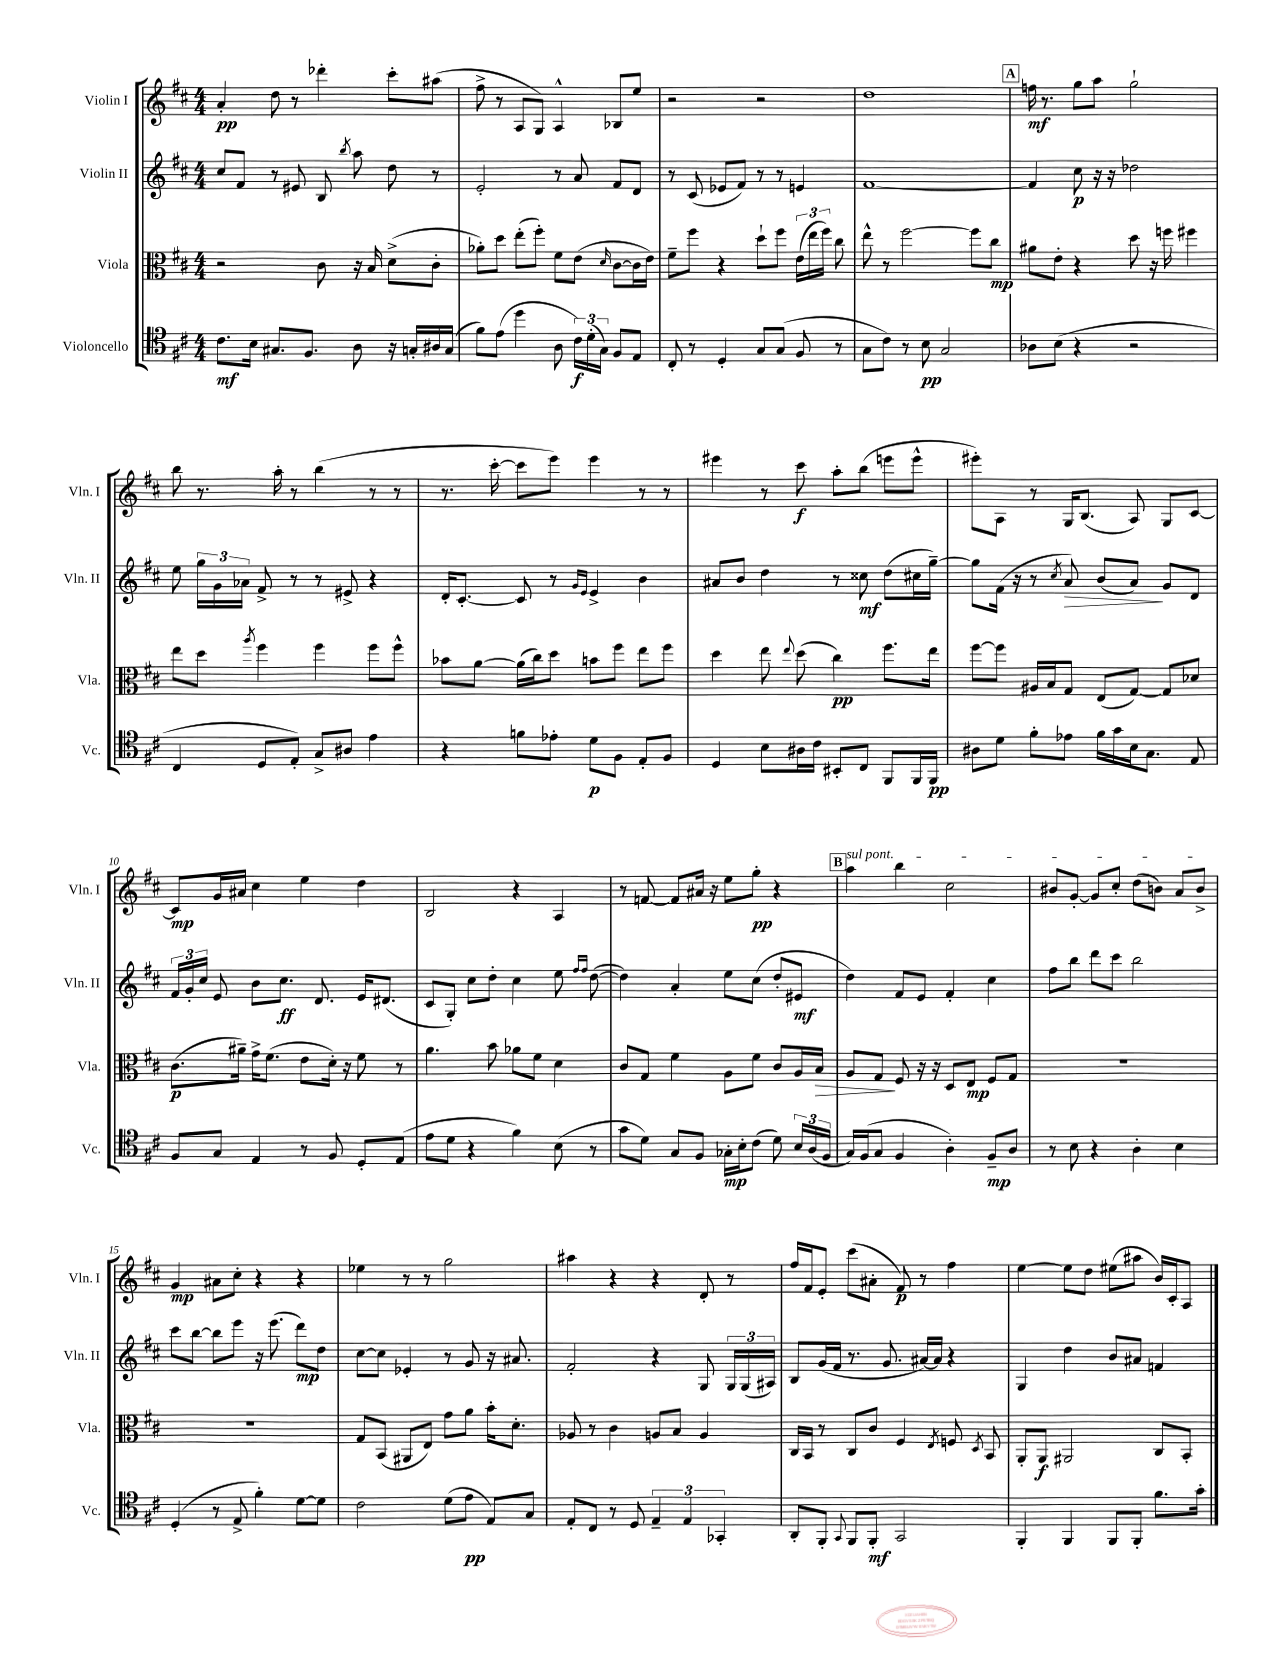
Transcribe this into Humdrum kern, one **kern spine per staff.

**kern	**kern	**kern	**kern
*staff4	*staff3	*staff2	*staff1
*clefC4	*clefC3	*clefG2	*clefG2
*k[f#c#]	*k[f#c#]	*k[f#c#]	*k[f#c#]
*M4/4	*M4/4	*M4/4	*M4/4
8.c#	2r	8cc#	4a'
.	.	8f#	.
16B	.	.	.
8.G#	.	8r	8dd
.	.	8e#	8r
8.F#	.	.	.
.	8c#	8B	4ddd-'
.	.	8qbb	.
8A	16r	8aa	.
.	16B	.	.
16r	(8d^	8dd	8ccc#'
16G'	.	.	.
16A#	8c#'	8r	(8aa#
(16G	.	.	.
=	=	=	=
8f#)	8a-')	2e'	8ff#^
(8e	8dd	.	8r
4dd	(8ee'	.	8A
.	8ff#')	.	8G)
8A	8f#	8r	4A^^
24c#)	(8e	8a	.
(24d'	.	.	.
24G)	.	.	.
.	16qqd	.	.
8F#	[8c#	8f#	8B-
8E	16c#]	8d	8ee
.	16e)	.	.
=	=	=	=
8C#'	8f#~	8r	2r
8r	8ff#	(8c#	.
4D'	4r	8e-	.
.	.	8f#)	.
8G	8dd`	8r	2r
(8G	8ff#	8r	.
8F#	(24e	4e	.
.	24ee	.	.
.	24ff#)	.	.
8r	8cc#	.	.
=	=	=	=
8G	8ee^^	[1f#	1dd
8c#)	8r	.	.
8r	[2ff#	.	.
8B	.	.	.
2G	.	.	.
.	8ff#]	.	.
.	8cc#	.	.
=	=	=	=
8A-	8a#	4f#]	16ff
.	.	.	8.r
(8B	8e'	.	.
4r	4r	8cc#	8gg
.	.	16r	8aa
.	.	16r	.
2r	8dd	2dd-	2gg`
.	16r	.	.
.	16ff	.	.
.	4ff#	.	.
=	=	=	=
4C#	8ee	8ee	8bb
.	8dd	24gg	8.r
.	.	24g	.
.	.	24a-	.
.	8qaa	.	.
8D	4ff#	8f#^	.
.	.	.	16aa'
8E')	.	8r	8r
8G^	4ff#	8r	(4bb
8A#	.	8e#^	.
4e	8ff#	4r	8r
.	8ff#^^	.	8r
=	=	=	=
4r	8b-	16d'	8.r
.	.	[8.c#'	.
.	[8a	.	.
.	.	.	[16ccc#'
8f	(16a]	8c#]	8ccc#]
.	16cc#)	.	.
8e-'	8dd	8r	8eee)
.	.	16qqg	.
.	.	16qqe	.
8d	8b	4e^	4eee
8F#	8ff#	.	.
8E'	8ee	4b	8r
8F#	8ff#	.	8r
=	=	=	=
4D	4dd	8a#	4eee#
.	.	8b	.
8B	8ee	4dd	8r
.	8qqee	.	.
16A#	(8dd	.	8ccc#
16c#	.	.	.
8BB#'	4cc#)	8r	8aa'
8C#	.	8cc##	(8bb
8FF#	8.ff#	(8dd	8eee
16FF#	.	16cc#	8eee^^
16FF#	16ee	[16gg~)	.
=	=	=	=
8A#	[8ff#	8gg]	8eee#')
8d	8ff#]	(16f#	8A
.	.	16r	.
8f#'	16A#	8r	8r
.	16B	.	.
.	.	8qcc#	.
8e-	8G	8a)	16G
.	.	.	(8.B
16f#	(8E	(8b	.
16g	.	.	.
16B	[8G)	8a)	8A)
8.G	.	.	.
.	8G]	8g	8G
8E	8d-	8d	[8c#
=	=	=	=
8F#	(8.c#	24f#	8c#]
.	.	24g'	.
.	.	24cc#	.
8G	.	8e	16g
.	16a#~)	.	16a#
4E	16g^	8b	4cc#
.	(8.f#	.	.
.	.	8.cc#	.
8r	8e	.	4ee
.	.	8.d	.
8F#	16d')	.	.
.	16r	.	.
8D'	8f#	16e	4dd
.	.	(8.d#	.
(8E	8r	.	.
=	=	=	=
8e	4.a	8c#	2B
8d	.	8G')	.
4r	.	8cc#	.
.	8b	8dd'	.
4f#)	8a-	4cc#	4r
.	8f#	.	.
(8B	4d	8ee	4A
.	.	16qqff#	.
.	.	16qqff#	.
8r	.	([8dd	.
=	=	=	=
8g	8c#	4dd])	8r
8d)	8G	.	[8f
8G	4f#	4a'	8f]
8F#	.	.	16a#
.	.	.	16r
16G-'	8A	8ee	8ee
16B'	.	.	.
(8c#	8f#	(8cc#	8gg'
8d)	8c#	8dd'	4r
24B	16A	8e#	.
(24A	.	.	.
.	16B	.	.
24F#	.	.	.
=	=	=	=
16G)	8A	4dd)	4aa
(16F#	.	.	.
8G	8G	.	.
4F#	8F#	8f#	4bb
.	16r	8e	.
.	16r	.	.
4A')	8D	4f#'	2cc#
.	8E	.	.
8F#~	8F#	4cc#	.
8A	8G	.	.
=	=	=	=
8r	1r	8ff#	8b#
8B	.	8bb	[8g'
4r	.	8ddd	8g]
.	.	8ccc#	8cc#'
4A'	.	2bb	(8dd
.	.	.	8b)
4B	.	.	8a
.	.	.	8b^
=	=	=	=
(4D'	1r	8ccc#	4g
.	.	[8bb	.
8r	.	8bb]	8a#
8E^	.	8eee	8cc#'
4f#')	.	16r	4r
.	.	(8.eee	.
[8d	.	8ddd)	4r
8d]	.	8dd	.
=	=	=	=
2c#	8G	[8cc#	4ee-
.	(8BB	8cc#]	.
.	8AA#	4e-'	8r
.	8E)	.	8r
(8d	8g	8r	2gg
8e	8a	8g	.
8E)	16b'	16r	.
.	8.d'	8.a#	.
8G	.	.	.
=	=	=	=
8E'	8A-	2f#'	4aa#
8C#	8r	.	.
8r	4c#	.	4r
8D	.	.	.
6E~	8A	4r	4r
.	8B	.	.
6E	.	.	.
.	4A	8G	8d'
6GG-'	.	.	.
.	.	24G	8r
.	.	(24G	.
.	.	24A#)	.
=	=	=	=
8AA'	16C#	8B	16ff#
.	16BB	.	16f#
8FF#'	8r	(16g	8e'
.	.	16f#	.
8qqGG	.	.	.
8FF#	8C#	8.r	(8ccc#
8FF#'	8c#	.	8a#'
.	.	8.g	.
2GG	4F#	.	8f#)
.	.	[16a#)	8r
.	.	16a#]	.
.	8qE	.	.
.	8F	4r	4ff#
.	8qD	.	.
.	8BB	.	.
=	=	=	=
4FF#'	8AA'	4G	[4ee
.	8AA	.	.
4FF#	2AA#	4dd	8ee]
.	.	.	8dd
8FF#	.	8b	(8ee#
8FF#'	.	8a#	8aa#
8.f#	8C#	4f	16b)
.	.	.	16c#'
.	8BB'	.	8A
16g'	.	.	.
==	==	==	==
*-	*-	*-	*-
